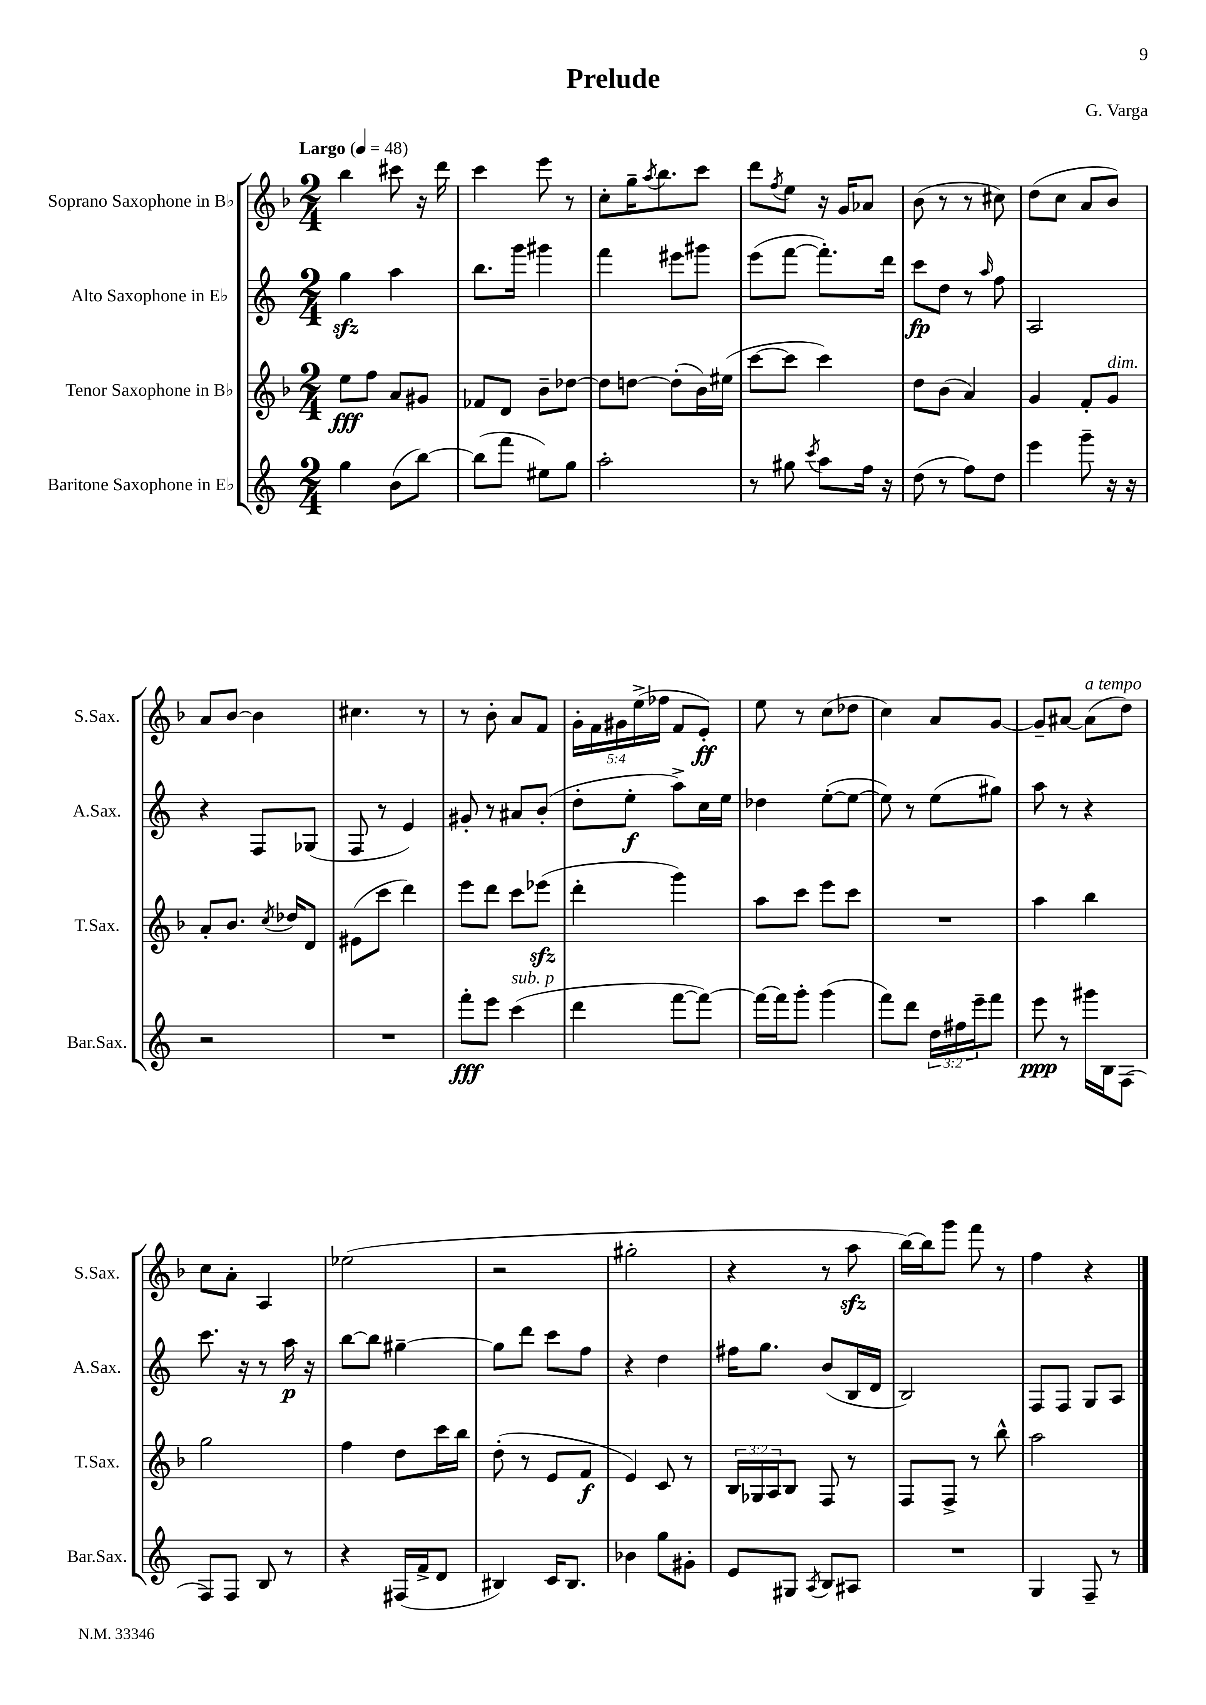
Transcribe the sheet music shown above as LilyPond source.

\header { title = "Prelude" composer = "G. Varga" }
<<
\new StaffGroup <<
\new Staff = "s0" \with { instrumentName = "Soprano Saxophone in Bb" shortInstrumentName = "S.Sax." } {
    \clef treble \key f \major \numericTimeSignature \time 2/4 \override Staff.TupletNumber.text = #tuplet-number::calc-fraction-text \tempo "Largo" 4 = 48
    bes''4 cis'''8 r16 d'''16 |
    c'''4 e'''8 r8 |
    c''8-. g''16-- \acciaccatura { a''8 } bes''8. c'''8 |
    d'''8 \acciaccatura { f''8 } e''8 r16 g'16 aes'8 |
    bes'8( r8 r8 cis''8) |
    d''8( c''8 a'8 bes'8) |
    a'8 bes'8~ bes'4 |
    cis''4. r8 |
    r8 bes'8-. a'8 f'8 |
    \tuplet 5/4 { g'16-. f'16 gis'16 e''16->( fes''16 } f'8 e'8-.\ff) |
    e''8 r8 c''8( des''8 |
    c''4) a'8 g'8~ |
    g'8-- ais'8~ ais'8^\markup { \italic "a tempo" }( d''8) |
    c''8 a'8-. a4 |
    ees''2( |
    r2 |
    gis''2-. |
    r4 r8 a''8\sfz |
    bes''16~) bes''16 g'''8 f'''8 r8 |
    f''4 r4 \bar "|." |
}
\new Staff = "s1" \with { instrumentName = "Alto Saxophone in Eb" shortInstrumentName = "A.Sax." } {
    \clef treble \key c \major \numericTimeSignature \time 2/4
    g''4\sfz a''4 |
    b''8. g'''16 gis'''4 |
    f'''4 eis'''8 gis'''8 |
    e'''8( f'''8~ f'''8.-.) d'''16 |
    c'''8\fp d''8 r8 \grace { a''16 } f''8 |
    a2 |
    r4 f8 ges8( |
    f8 r8 e'4) |
    gis'8-. r8 ais'8 b'8-.( |
    d''8-. e''8-.\f a''8->) c''16 e''16 |
    des''4 e''8~-.( e''8~ |
    e''8) r8 e''8( gis''8) |
    a''8 r8 r4 |
    c'''8. r16 r8 a''16\p r16 |
    b''8~ b''8 gis''4~-- |
    gis''8 d'''8 c'''8 f''8 |
    r4 d''4 |
    fis''16 g''8. b'8( b16 d'16 |
    b2) |
    f8 f8 g8 a8 \bar "|." |
}
\new Staff = "s2" \with { instrumentName = "Tenor Saxophone in Bb" shortInstrumentName = "T.Sax." } {
    \clef treble \key f \major \numericTimeSignature \time 2/4 \override Staff.TupletNumber.text = #tuplet-number::calc-fraction-text
    e''8\fff f''8 a'8 gis'8 |
    fes'8 d'8 bes'8-- des''8~ |
    des''8 d''8~ d''8-.( bes'16) eis''16( |
    c'''8~ c'''8 c'''4) |
    d''8 bes'8( a'4) |
    g'4 f'8-. g'8^\markup { \italic "dim." } |
    a'8-. bes'8. \acciaccatura { c''8 } des''16 d'8 |
    eis'8( c'''8 d'''4) |
    e'''8 d'''8 c'''8 ees'''8\sfz( |
    d'''4-. g'''4) |
    a''8 c'''8 e'''8 c'''8 |
    R2 |
    a''4 bes''4 |
    g''2 |
    f''4 d''8 c'''16 bes''16 |
    d''8-.( r8 e'8 f'8\f |
    e'4) c'8 r8 |
    \tuplet 3/2 { bes16 ges16 a16 } bes8 f8 r8 |
    f8 f8-> r8 bes''8-^ |
    a''2 \bar "|." |
}
\new Staff = "s3" \with { instrumentName = "Baritone Saxophone in Eb" shortInstrumentName = "Bar.Sax." } {
    \clef treble \key c \major \numericTimeSignature \time 2/4 \override Staff.TupletNumber.text = #tuplet-number::calc-fraction-text
    g''4 b'8( b''8~) |
    b''8( f'''8 eis''8) g''8 |
    a''2-. |
    r8 gis''8 \acciaccatura { c'''8 } a''8 f''16 r16 |
    d''8( r8 f''8) d''8 |
    e'''4 g'''8-- r16 r16 |
    r2 |
    R2 |
    f'''8-.\fff e'''8 c'''4^\markup { \italic "sub. p" }( |
    d'''4 f'''8~ f'''8~) |
    f'''16~ f'''16 g'''8-. g'''4( |
    f'''8) d'''8 \tuplet 3/2 { d''16 fis''16 e'''16-- } f'''8 |
    e'''8\ppp r8 gis'''16 b16 f8( |
    f8) f8 b8 r8 |
    r4 fis16( f'16-> d'8 |
    bis4) c'16 bis8. |
    bes'4 g''8 gis'8-. |
    e'8 gis8 \acciaccatura { a8 } b8 ais8 |
    R2 |
    g4 f8-- r8 \bar "|." |
}
>>
>>
\layout { \context { \Score \remove "Bar_number_engraver" } }
